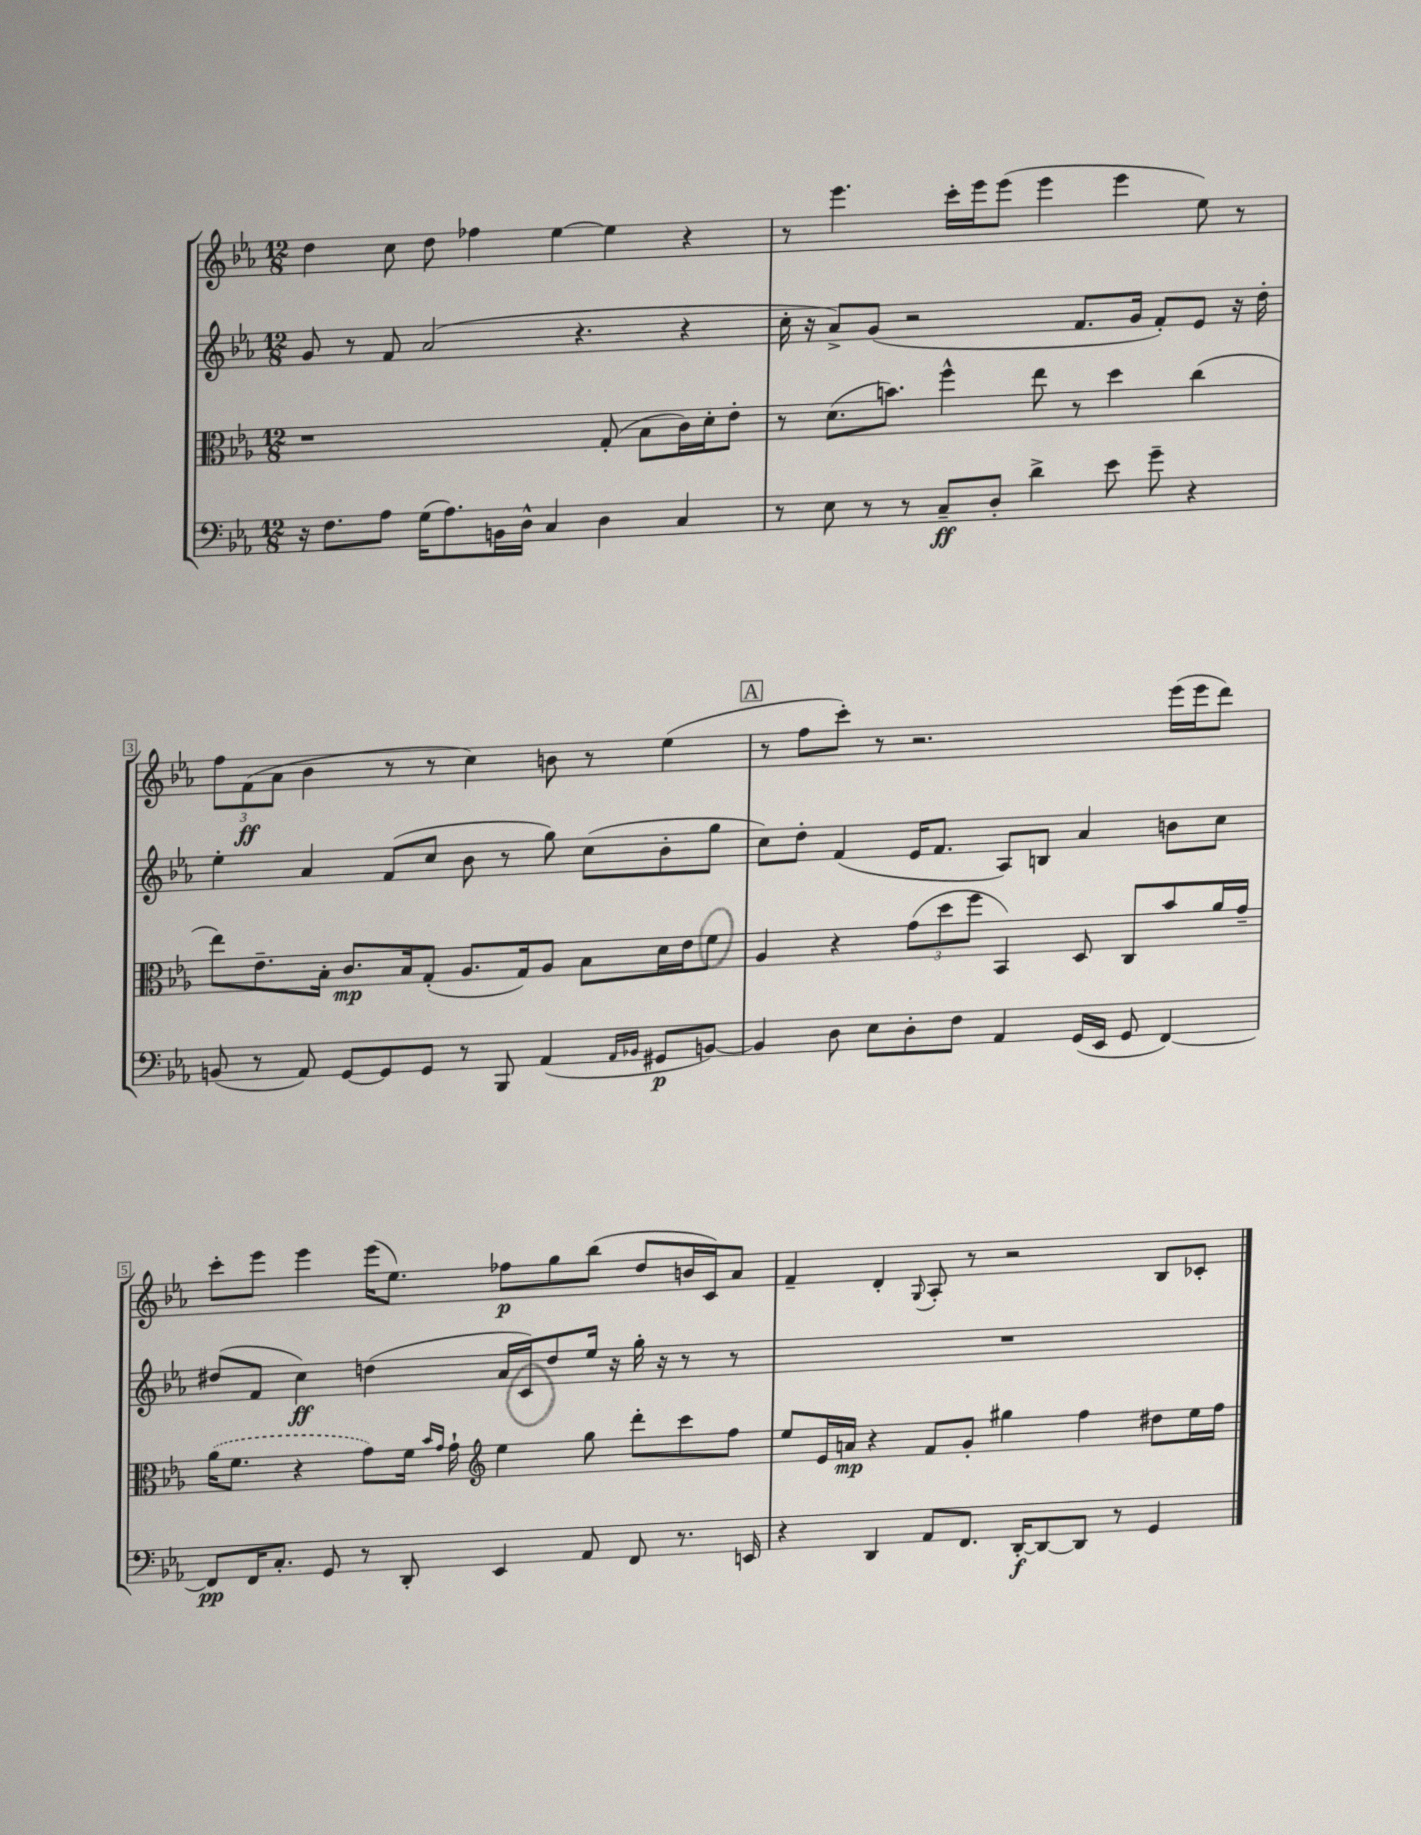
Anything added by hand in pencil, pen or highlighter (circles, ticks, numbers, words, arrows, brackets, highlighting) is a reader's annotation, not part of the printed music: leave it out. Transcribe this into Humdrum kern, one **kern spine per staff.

**kern	**kern	**kern	**kern
*staff4	*staff3	*staff2	*staff1
*clefF4	*clefC3	*clefG2	*clefG2
*k[b-e-a-]	*k[b-e-a-]	*k[b-e-a-]	*k[b-e-a-]
*M12/8	*M12/8	*M12/8	*M12/8
16r	1r	8g/	4dd\
8.F\L	.	.	.
.	.	8r	.
8A-\J	.	8f/	8cc\
(16G\LK	.	(2a-/	8dd\
8.A-\)	.	.	.
.	.	.	4ff-\
16BB\L	.	.	.
16D^^\JJ	.	.	.
4C/	.	.	[4ee-\
.	.	4.r	.
4D\	(8G'/	.	4ee-\]
.	8B-\L	.	.
4C/	16c\L)	4r	4r
.	16d'\J	.	.
.	8e-'\J	.	.
=	=	=	=
8r	8r	16cc'\	8r
.	.	16r	.
8E-\	(8.d\L	8a-^/L)	4.eee-\
8r	.	(8g/J	.
.	8.b\J)	.	.
8r	.	2r	.
8C~/L	4ff^^\	.	16ccc'\LL
.	.	.	16eee-\J
8D'/J	.	.	(8eee-\J
4d^\	8ee-\	.	4eee-\
.	8r	8.f/L	.
8e-\	4dd\	.	4eee-\
.	.	16g/Jk	.
8g~\	.	8f'/L)	.
4r	(4cc\	8e-/J	8ee-\)
.	.	16r	8r
.	.	16dd'\	.
=	=	=	=
(8BB/	8ee-\L)	4ee-'\	12ff\L
.	.	.	(12f\
8r	8.e-~\	.	.
.	.	.	12a-\J
8AA-/)	.	4a-/	4b-\
.	16B-'\Jk	.	.
[8GG/L	8.c/L	.	.
8GG/]	.	(8f/L	8r
.	16B-/k	.	.
8GG/J	(8G'/J	8cc/J	8r
8r	8.A-/L	8b-\	4cc\)
8BBB-/	.	8r	.
.	16G/k)	.	.
(4AA-/	8A-/J	8gg\)	8b\
.	8B-\L	(8cc\L	8r
16qqAA-/LL	.	.	.
16qqBB-/JJ	.	.	.
8GG#/L	16d\L	8b-'\	(4ee-\
.	16e-\J	.	.
[8BB/J)	8f\J	8gg\J	.
=	=	=	=
4BB/]	4A-/	8cc\L)	8r
.	.	8dd'\J	8ff\L
8D\	4r	(4f/	8ccc'\J)
8E-\L	.	.	8r
8D'\	(12g\L	16e-/LK	2.r
.	.	8.f/J	.
.	12dd\	.	.
8F\J	.	.	.
.	12ff\J	.	.
4AA-/	4BB-/)	8A-/L)	.
.	.	8B/J	.
(16GG/LL	8D/	4a-/	.
16EE-/JJ	.	.	.
8GG/	8C/L	.	.
[4FF/)	8b-/	8b\L	(16eee-\LL
.	.	.	16eee-\J
.	16a-/L	8cc\J	8ddd\J)
.	16g~/JJ	.	.
=	=	=	=
8FF/]L	(16a-\LK	(8dd#/L	8ccc'\L
.	8.f\J	.	.
16FF/K	.	8f/J	8eee-\J
8.C'/J	.	.	.
.	4r	4cc\)	4eee-\
8GG/	.	.	.
8r	8g\L)	(4dd\	(16eee-\LK
.	.	.	8.ee-\J)
8DD'/	16f\Jk	.	.
.	16qqb-/LL	.	.
.	16qqg/JJ	.	.
.	16g`\	.	.
*	*clefG2	*	*
4EE-/	4ee-\	16a-/LL	8ff-\L
.	.	16c/J)	.
.	.	8dd/	8gg\
8AA-/	8gg\	16ee-/Jk	(8bb-\J
.	.	16r	.
8FF/	8ddd'\L	16gg'\	8dd/L
.	.	16r	.
8.r	8ccc\	8r	16b/L
.	.	.	16c/J)
.	8ff\J	8r	8a-/J
16EE/	.	.	.
=	=	=	=
4r	8ee-/L	1.r	4f~/
.	16e-/L	.	.
.	16a/JJ	.	.
4DD/	4r	.	4d'/
.	.	.	8qqG/
8AA-/L	8f/L	.	8A-'/
8.FF/J	8g'/J	.	8r
.	4gg#\	.	2r
[16DD'/LK	.	.	.
8DD/_	.	.	.
8DD/]J	4ff\	.	.
8r	.	.	.
4GG/	8dd#\L	.	8B-/L
.	16ee-\L	.	8c-'/J
.	16ff\JJ	.	.
==	==	==	==
*-	*-	*-	*-
